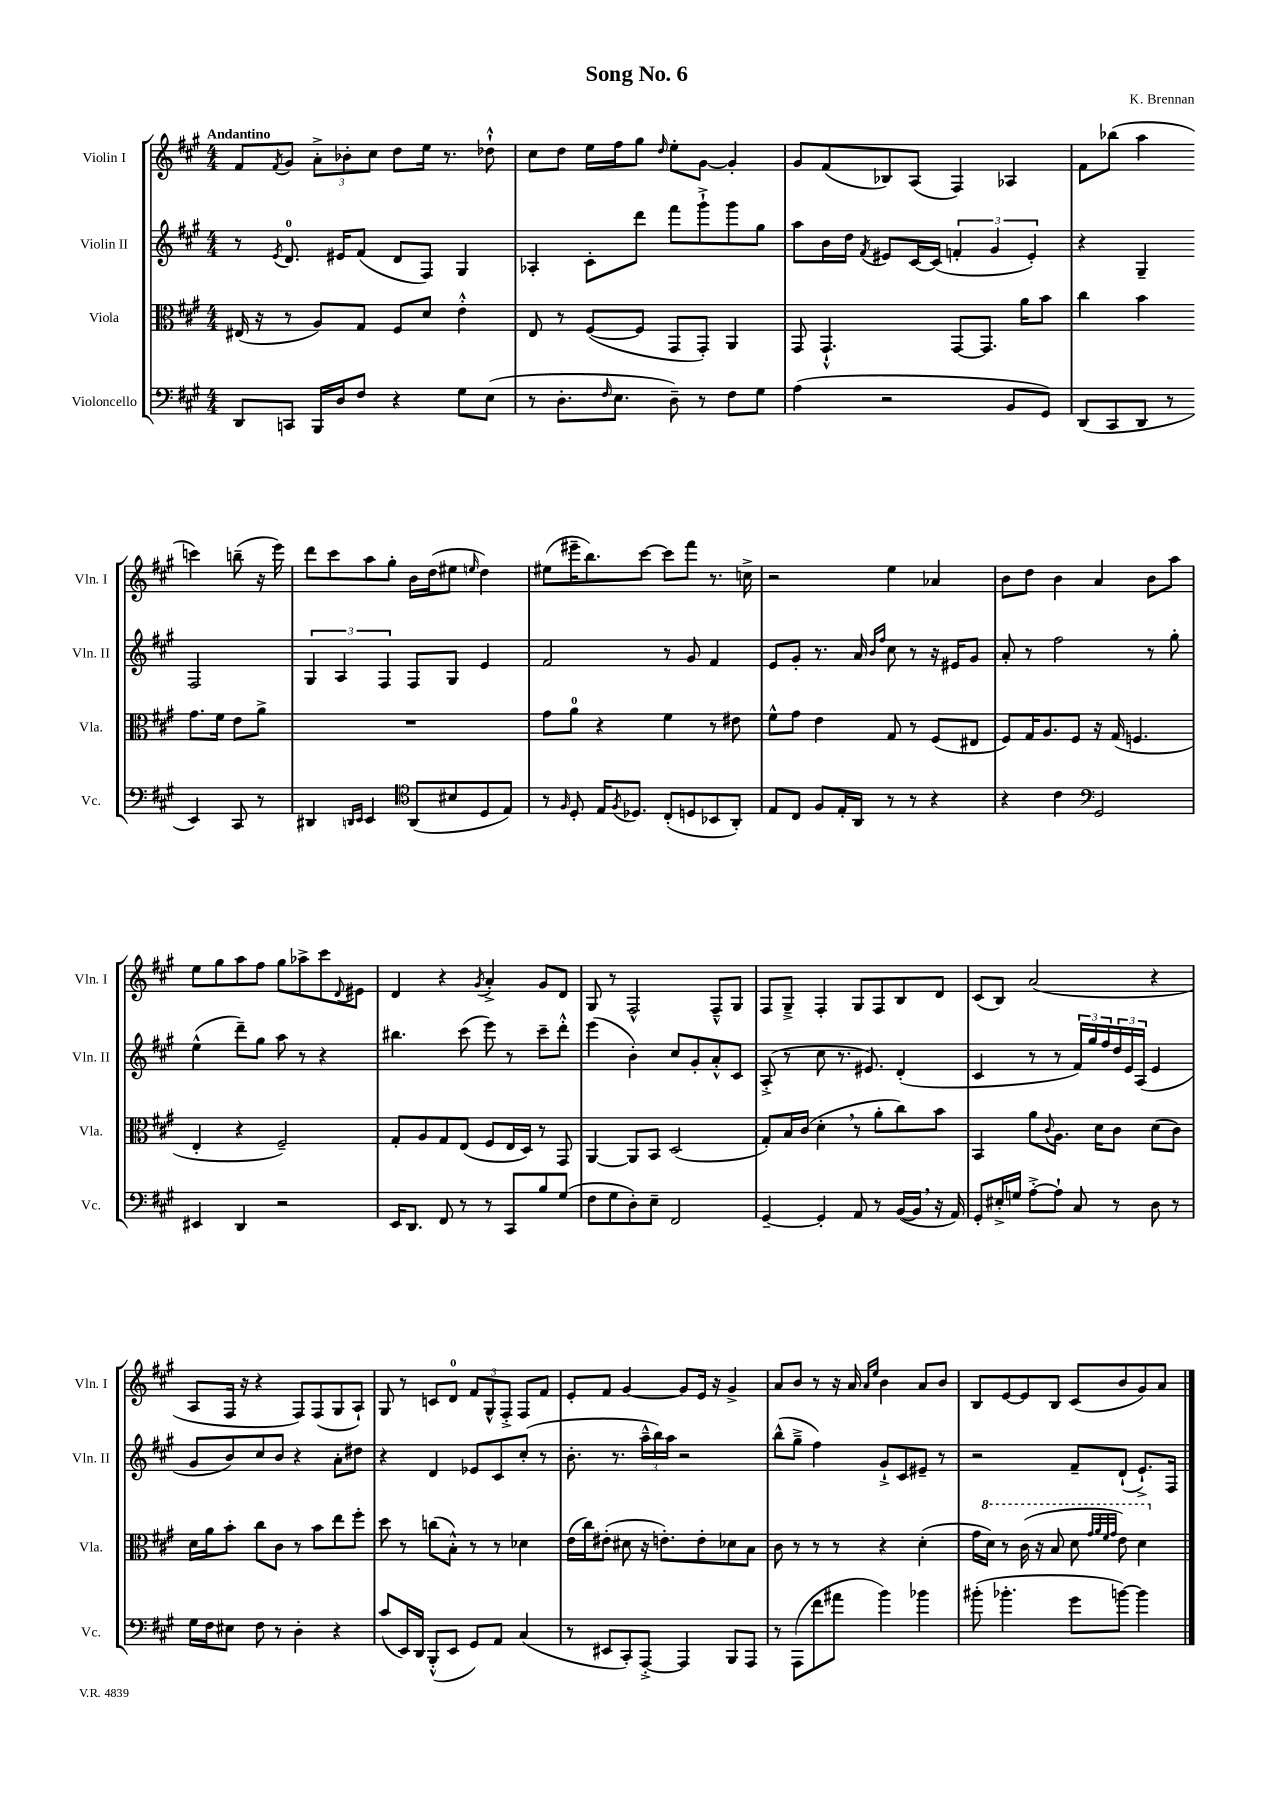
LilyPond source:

\header { title = "Song No. 6" composer = "K. Brennan" }
<<
\new StaffGroup <<
\new Staff = "s0" \with { instrumentName = "Violin I" shortInstrumentName = "Vln. I" } {
    \clef treble \key a \major \numericTimeSignature \time 4/4 \tempo "Andantino"
    fis'8 \acciaccatura { fis'8 } gis'8 \tuplet 3/2 { a'8-.-> bes'8-. cis''8 } d''8 e''16 r8. des''8-!-^ |
    cis''8 d''8 e''16 fis''16 gis''8 \grace { d''16 } e''8-. gis'8~ gis'4-. |
    gis'8 fis'8( bes8) a8( fis4) aes4 |
    fis'8 bes''8( a''4 c'''4) b''8--( r16 e'''16) |
    d'''8 cis'''8 a''8 gis''8-. b'16 d''16( eis''8 \grace { e''16 } d''4) |
    eis''8( eis'''16-- b''8.) cis'''8~ cis'''8 fis'''8 r8. c''16-> |
    r2 e''4 aes'4 |
    b'8 d''8 b'4 a'4 b'8 a''8 |
    e''8 gis''8 a''8 fis''8 gis''8 aes''8-> cis'''8 \appoggiatura { d'8 } eis'8 |
    d'4 r4 \acciaccatura { gis'8 } a'4-.-> gis'8 d'8 |
    gis8 r8 fis2-^ fis8---^ gis8 |
    fis8 gis8---> fis4-. gis8 fis8 b8 d'8 |
    cis'8( b8) a'2( r4 |
    a8 fis16 r16 r4 fis8) fis8( gis8 a8-!) |
    gis8 r8 c'8 d'8-0 \tuplet 3/2 { fis'8 gis8-^ fis8-.-> } fis8 fis'8 |
    e'8-. fis'8 gis'4~ gis'8 e'16 r16 gis'4-> |
    a'8 b'8 r8 r16 a'16 \grace { a'16 e''16 } b'4 a'8 b'8 |
    b8 e'8~ e'8 b8 cis'8( b'8 gis'8) a'8 \bar "|." |
}
\new Staff = "s1" \with { instrumentName = "Violin II" shortInstrumentName = "Vln. II" } {
    \clef treble \key a \major \numericTimeSignature \time 4/4
    r8 \acciaccatura { e'8 } d'8.-0 eis'16 fis'8( d'8 fis8) gis4 |
    aes4-. cis'8-. d'''8 fis'''8 gis'''8-!-> gis'''8 gis''8 |
    a''8 b'16 d''16 \acciaccatura { fis'8 } eis'8 cis'16~ cis'16( \tuplet 3/2 { f'4-. gis'4 eis'4-.) } |
    r4 gis4-- fis2 |
    \tuplet 3/2 { gis4 a4 fis4 } fis8 gis8 e'4 |
    fis'2 r8 gis'8 fis'4 |
    e'8 gis'8-. r8. a'16 \grace { b'16 fis''16 } cis''8 r8 r16 eis'16 gis'8 |
    a'8-. r8 fis''2 r8 gis''8-. |
    e''4-^( d'''8--) gis''8 a''8 r8 r4 |
    bis''4. cis'''8( e'''8) r8 cis'''8-- d'''8-.-^ |
    e'''4( b'4-.) cis''8 gis'8-. a'8-.-^ cis'8 |
    a8-.->( r8 cis''8 r8. eis'8.) d'4-.( |
    cis'4 r8 r8 \tuplet 3/2 { fis'16) gis''16 fis''16 } \tuplet 3/2 { d''16 e'16 a16( } e'4 |
    gis'8 b'8) cis''8 b'8 r4 a'8-. dis''8 |
    r4 d'4 ees'8 cis'8 cis''8-.( r8 |
    b'8.-. r8. \tuplet 3/2 { a''16---^ b''16) a''16 } r2 |
    b''8-^( gis''8---> fis''4) gis'8-!-> cis'8 eis'8-- r8 |
    r2 fis'8-- d'8-!( e'8.-!->) fis16 \bar "|." |
}
\new Staff = "s2" \with { instrumentName = "Viola" shortInstrumentName = "Vla." } {
    \clef alto \key a \major \numericTimeSignature \time 4/4
    eis16( r16 r8 a8) gis8 fis8 d'8 e'4-.-^ |
    e8 r8 fis8~( fis8 gis,8 gis,8-.) a,4 |
    gis,8 gis,4.-!-^ gis,8~ gis,8. a'16 b'8 |
    cis''4 b'4 gis'8. fis'16 e'8 a'8-> |
    R1 |
    gis'8 a'8-0 r4 fis'4 r8 eis'8 |
    fis'8-^ gis'8 e'4 gis8 r8 fis8( eis8 |
    fis8) gis16 a8. fis8 r16 gis16( f4. |
    e4-. r4 fis2--) |
    gis8-. a8 gis8 e8( fis8 e16 d16) r8 gis,8 |
    a,4~ a,8 b,8 d2( |
    gis8-.) b16 cis'16( d'4-. \breathe r8 a'8-. cis''8) b'8 |
    b,4 a'8 \appoggiatura { cis'8 } a8. d'16 cis'8 d'8( cis'8) |
    d'16 a'16 b'8-. cis''8 cis'8 r8 b'8 e''8 fis''8-. |
    d''8 r8 c''8( b8-.-^) r8 r8 des'4 |
    e'16( cis''16) eis'8-.( dis'8 r16 e'8.-.) e'8-. des'8 b8 |
    cis'8 r8 r8 r8 r4 d'4-.( |
    gis'16 \ottava #1 d''16) r8 cis''16( r16 b'8 d''8 \grace { gis''32 a''32 fis''32 gis''32 } e''8) d''4 \ottava #0 \bar "|." |
}
\new Staff = "s3" \with { instrumentName = "Violoncello" shortInstrumentName = "Vc." } {
    \clef bass \key a \major \numericTimeSignature \time 4/4
    d,8 c,8 b,,16 d16 fis8 r4 gis8 e8( |
    r8 d8.-. \grace { fis16 } e8. d8--) r8 fis8 gis8 |
    a4( r2 b,8 gis,8) |
    d,8( cis,8 d,8 r8 e,4) cis,8 r8 |
    dis,4 \grace { d,16 e,16 } e,4 \clef tenor a,8( bis8 d8 e8) |
    r8 \grace { fis16 } d8-. e16 \acciaccatura { fis8 } des8. cis8-.( d8 bes,8 a,8-.) |
    e8 cis8 fis8 e16-. a,16 r8 r8 r4 |
    r4 cis'4 \clef bass gis,2 |
    eis,4 d,4 r2 |
    e,16 d,8. fis,8 r8 r8 cis,8 b8 gis8( |
    fis8 gis8 d8-.) e8-- fis,2 |
    gis,4~-- gis,4-. a,8 r8 b,16~( b,16 \breathe r16 a,16) |
    gis,8-. eis16-.-> g16 a8~-.-> a8-! cis8 r8 d8 r8 |
    gis16 fis16 eis8 fis8 r8 d4-. r4 |
    cis'8( e,16) d,16 b,,8-.-^( e,8 gis,8) a,8 cis4( |
    r8 eis,8 cis,8-.) a,,8~-.-> a,,4 b,,8 a,,8 |
    r8 a,,8( fis'8 ais'8 b'4) bes'4 |
    bis'8-.( bes'4.-. gis'8 b'8~) b'4 \bar "|." |
}
>>
>>
\layout { \context { \Score \remove "Bar_number_engraver" } }
